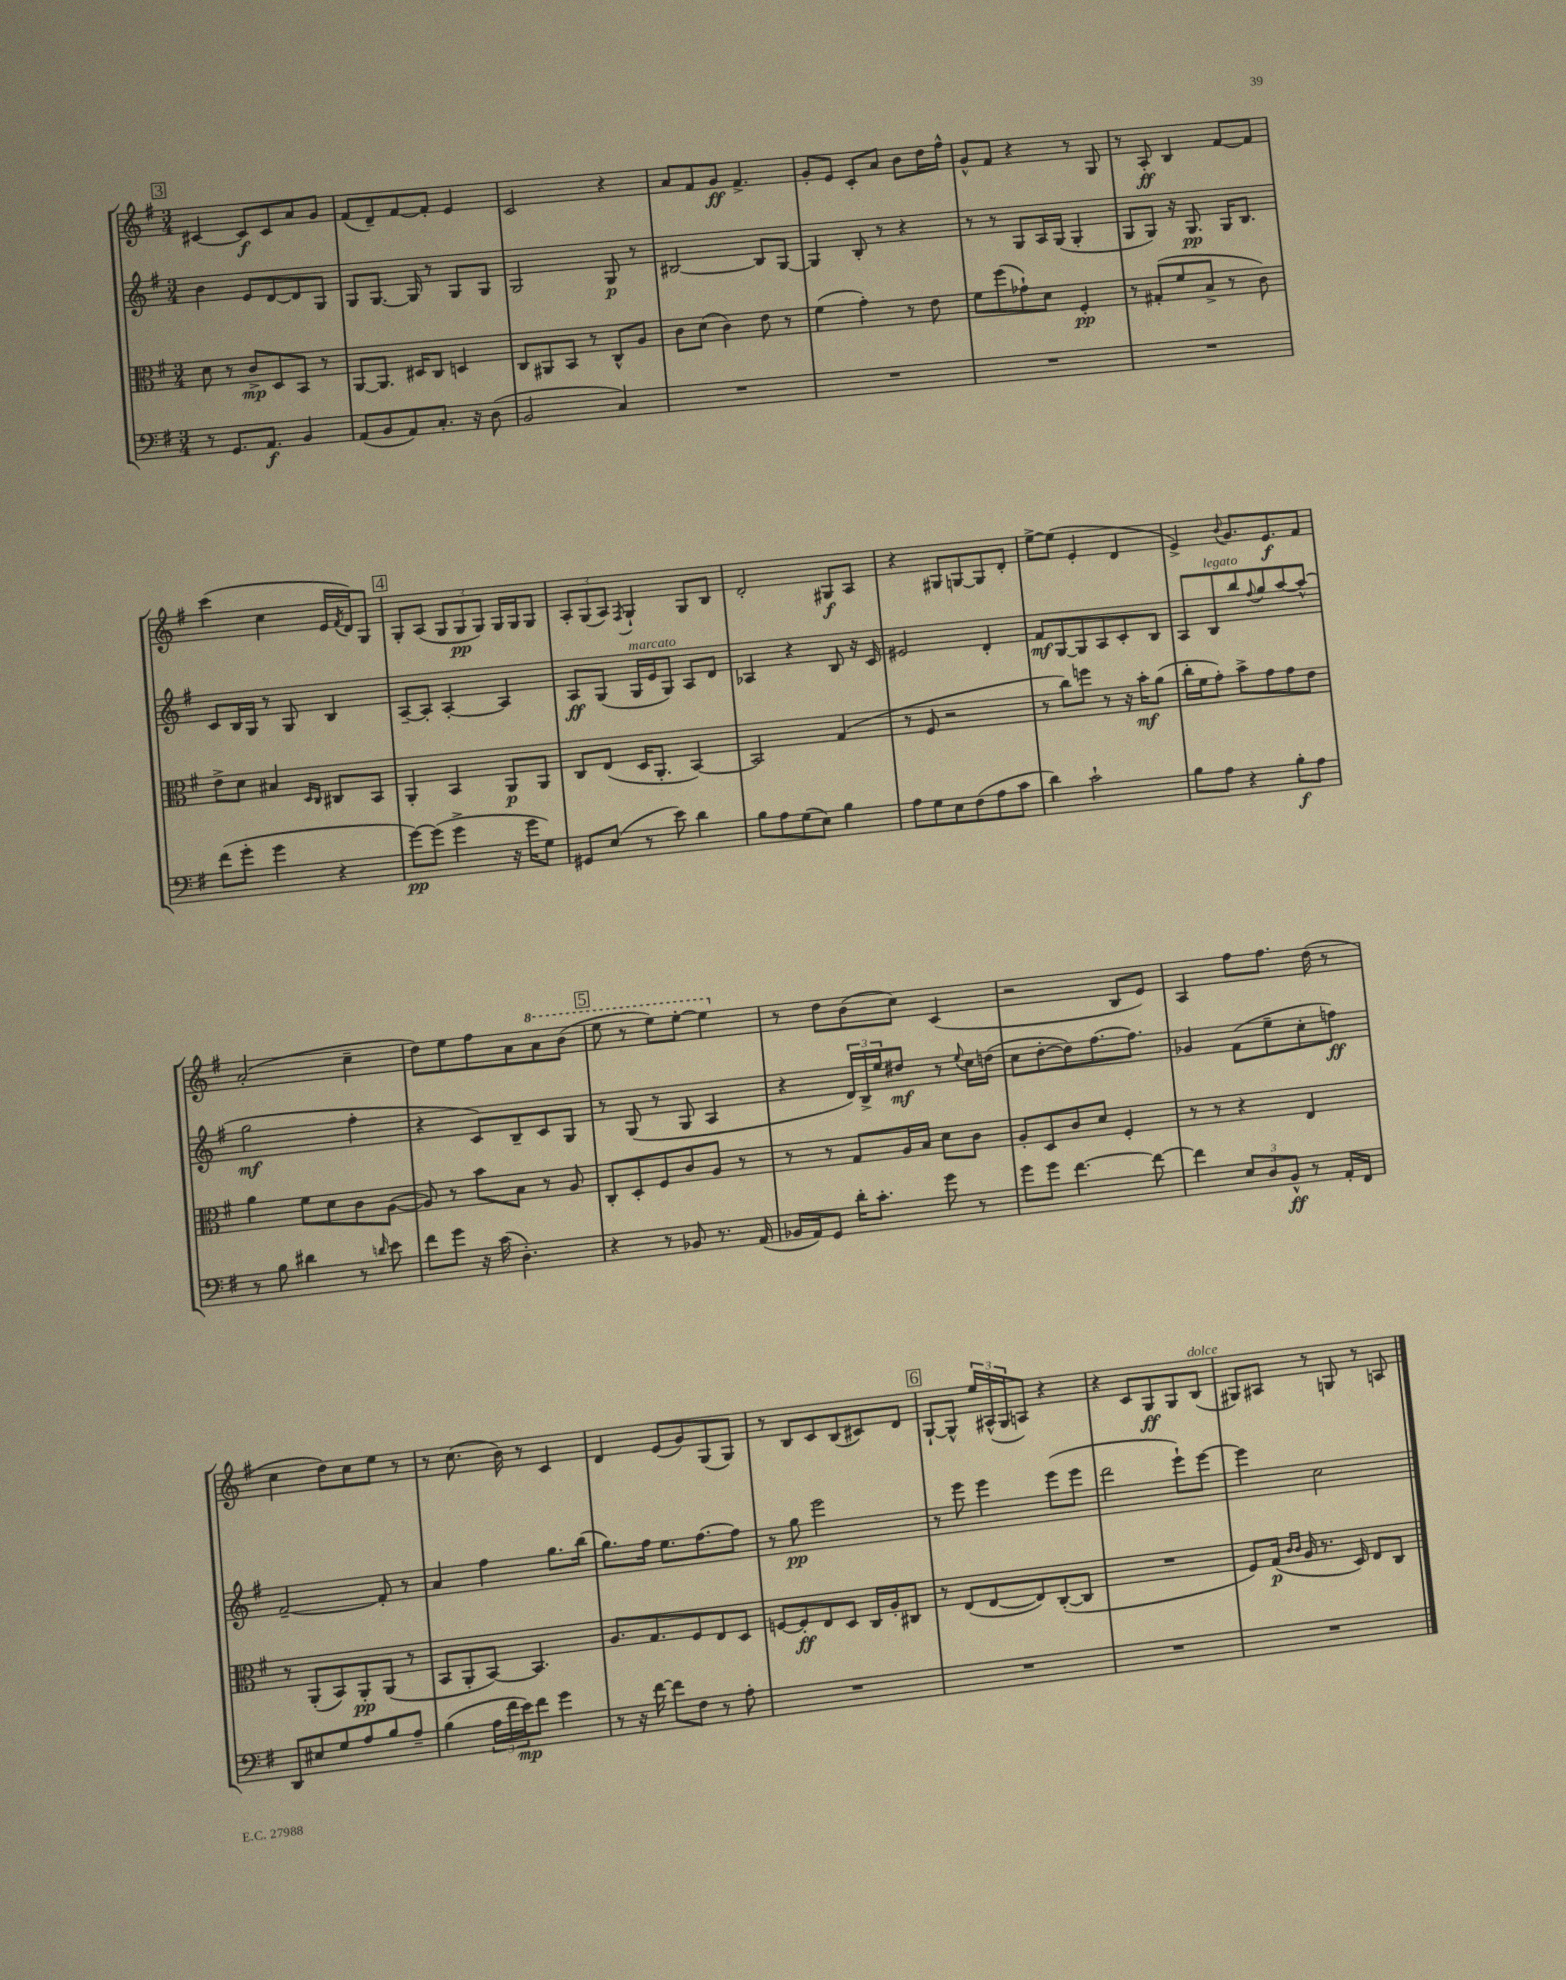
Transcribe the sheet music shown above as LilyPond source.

<<
\new StaffGroup <<
\new Staff = "s0" {
    \clef treble \key g \major \numericTimeSignature \time 3/4
    \mark \markup { \box "3" } cis'4~ cis'8\f cis'8 a'8 g'8 |
    fis'8( d'8--) fis'8~ fis'8-. e'4 |
    c'2 r4 |
    a'8 fis'8 g'8\ff fis'4.-> |
    g'8-. e'8 c'8-. a'8 b'8 d''16 fis''16-^ |
    g'8-^ fis'8 r4 r8 g8 |
    r8 a8-.\ff b4 fis'8~ fis'8 |
    c'''4( c''4 e'16 \acciaccatura { fis'8 } d'16) g8 |
    \mark \markup { \box "4" } g8-. a8( \tuplet 3/2 { g8 g8\pp g8) } g16 g16 g8 |
    \tuplet 3/2 { a8-. g8( a8) } \acciaccatura { fis8 } g4-! g8 b8 |
    d'2-. gis8\f a8 |
    r4 gis8 g8~ g8 d'8-. |
    e''8~-> e''8( e'4-. d'4 |
    e'4->) \appoggiatura { b'8 } g'8. e'8.\f fis'8 |
    a'2-.( c''4-- |
    d''8) e''8 fis''8 a'8 \ottava #1 a''8 b''8( |
    \mark \markup { \box "5" } e'''8 r8 e'''8) e'''8~-. e'''4 \ottava #0 |
    r8 d''8 b'8( c''8) c'4( |
    r2 b8 e'8) |
    a4 fis''8 fis''8. d''16( r8 |
    c''4 d''8) c''8 e''8 r8 |
    r8 c''8.( b'16) r8 c'4 |
    d'4 e'8( g'8) g8( g8) |
    r8 b8 c'8 b8( cis'8) d'8 |
    \mark \markup { \box "6" } g8~-! g8-^ \tuplet 3/2 { e''16 ais16-^( g16 } a8) r4 |
    r4 c'8 g8\ff g8 b8^\markup { \italic "dolce" }( |
    gis8) ais8 r8 g8 r8 a8 \bar "|." |
}
\new Staff = "s1" {
    \clef treble \key g \major \numericTimeSignature \time 3/4
    \mark \markup { \box "3" } b'4 e'8 d'8~ d'8 g8 |
    g8 g8.~ g16 r8 g8 g8 |
    g2 g8\p r8 |
    bis2~ bis8 g8~ |
    g4 b8-. r8 r4 |
    r8 r8 g8 a16 g16( g4-. |
    g8 g8) r16 g8.\pp g16 b8. |
    c'8 b16 g16 r8 g8 b4 |
    \mark \markup { \box "4" } a8~-- a8-. a4~-. a4 |
    a8\ff g8( g16^\markup { \italic "marcato" } e'16 g8) a8 d'8 |
    aes4 r4 b8 r16 c'16 |
    eis'2 d'4-. |
    fis'8\mf g8~ g8 a8 c'8-. b8 |
    a8 b8^\markup { \italic "legato" } b''8 \appoggiatura { fis''8 } g''8 a''8~ a''8-^( |
    g''2\mf fis''4-. |
    r4 c'8) b8-- c'8 g8 |
    \mark \markup { \box "5" } r8 g8( r8 g8 a4 |
    r4 \tuplet 3/2 { d'16) b16-> e''16 } dis''8\mf r8 \appoggiatura { e''8 } c''16 d''16( |
    c''8 d''8~-. d''8) fis''8.~ fis''8. |
    ges'4 fis'8( e''8-- c''8-. f''8\ff) |
    fis'2~-- fis'8-. r8 |
    a'4 fis''4 g''8. b''16( |
    g''8.) fis''16 e''8. fis''8.~ fis''8 |
    r8 g''8\pp e'''2 |
    \mark \markup { \box "6" } r8 e'''8 e'''4 e'''8( e'''8 |
    d'''2 e'''8-!) e'''8~ |
    e'''4 c''2 \bar "|." |
}
\new Staff = "s2" {
    \clef alto \key g \major \numericTimeSignature \time 3/4
    \mark \markup { \box "3" } d'8 r8 c'8->\mp d8 b,8 r8 |
    a,8~ a,8. dis16 c8 d4 |
    c8 ais,8 b,8 r8 c8-^ a8 |
    c'8 d'8( c'4) e'8 r8 |
    fis'4( g'4-.) r8 e'8 |
    fis'8 fis''8( ges'8-!) d'8 fis4-.\pp |
    r8 gis8-.( fis'8 b8-> r8 c'8) |
    e'8-> d'8 bis4 \grace { d16 c16 } cis8 b,8 |
    \mark \markup { \box "4" } a,4-. b,4 a,8\p a,8 |
    c8 e8( d16 a,8.-. b,4~) |
    b,2 g4( |
    r8 fis8 r2 |
    r8 c''8) f''8 r8 r16 b'16-.\mf a'8( |
    c''16-. fis'16 g'8-.) b'8-> g'8 g'8 e'8 |
    a'4 fis'8 d'8 c'8 a8~( |
    a8) r8 b'8 b8 r8 a8 |
    \mark \markup { \box "5" } c8-. d8-. fis8 c'8 a8 r8 |
    r8 r8 g8 a16 b16 d'8 c'8 |
    a8-. d8 c'8 d'8 fis4-. |
    r8 r8 r4 e4 |
    r8 a,8-.( b,8) a,8-.\pp a,8( r8 |
    b,8 a,8-. b,8~) b,4. |
    a8. g8. fis8 e8 d8 |
    f8~ f8-.\ff e8 d8 c16 a16-. cis8 |
    \mark \markup { \box "6" } r8 e8( e8~ e8) c8~-.( c8 |
    R2. |
    fis8) g16\p( \grace { c'16 c'16 } a16 r8. d16) e8 c8 \bar "|." |
}
\new Staff = "s3" {
    \clef bass \key g \major \numericTimeSignature \time 3/4
    \mark \markup { \box "3" } r8 g,8. a,8.\f b,4 |
    a,8( b,8 a,8) c8.-. r16 d8( |
    b,2 c4) |
    R2. |
    R2. |
    R2. |
    R2. |
    fis'8( g'8-. g'4 r4 |
    \mark \markup { \box "4" } g'8~\pp) g'8( g'4-> r16 g'16 g8) |
    gis,8 e8( r8 e'8) d'4 |
    b8 a8 g8( e8) b4 |
    a8 g8 e8 fis8( a8 c'8 |
    d'4) c'2-! |
    b8 a8 r4 b8-.\f a8 |
    r8 b8 dis'4 r8 \grace { d'16 } e'8 |
    fis'8 g'8 r16 c'16( d4.-.) |
    \mark \markup { \box "5" } r4 r8 bes,8 r8. a,16( |
    bes,16 a,16) g,8 d'16-. c'8.-. g'8 r8 |
    g'8 g'8 fis'4.~ fis'8~ |
    fis'4 \tuplet 3/2 { e8 d8 b,8-^\ff } r8 a,16-. fis,16 |
    d,8 eis8 g8 a8 b8 a8-- |
    b4( \tuplet 3/2 { a16 fis'16 e'16\mp) } fis'8 g'4 |
    r8 r16 fis'16~ fis'8 fis8 r8 a8-. |
    R2. |
    \mark \markup { \box "6" } R2. |
    R2. |
    R2. \bar "|." |
}
>>
>>
\layout { \context { \Score \remove "Bar_number_engraver" } }
